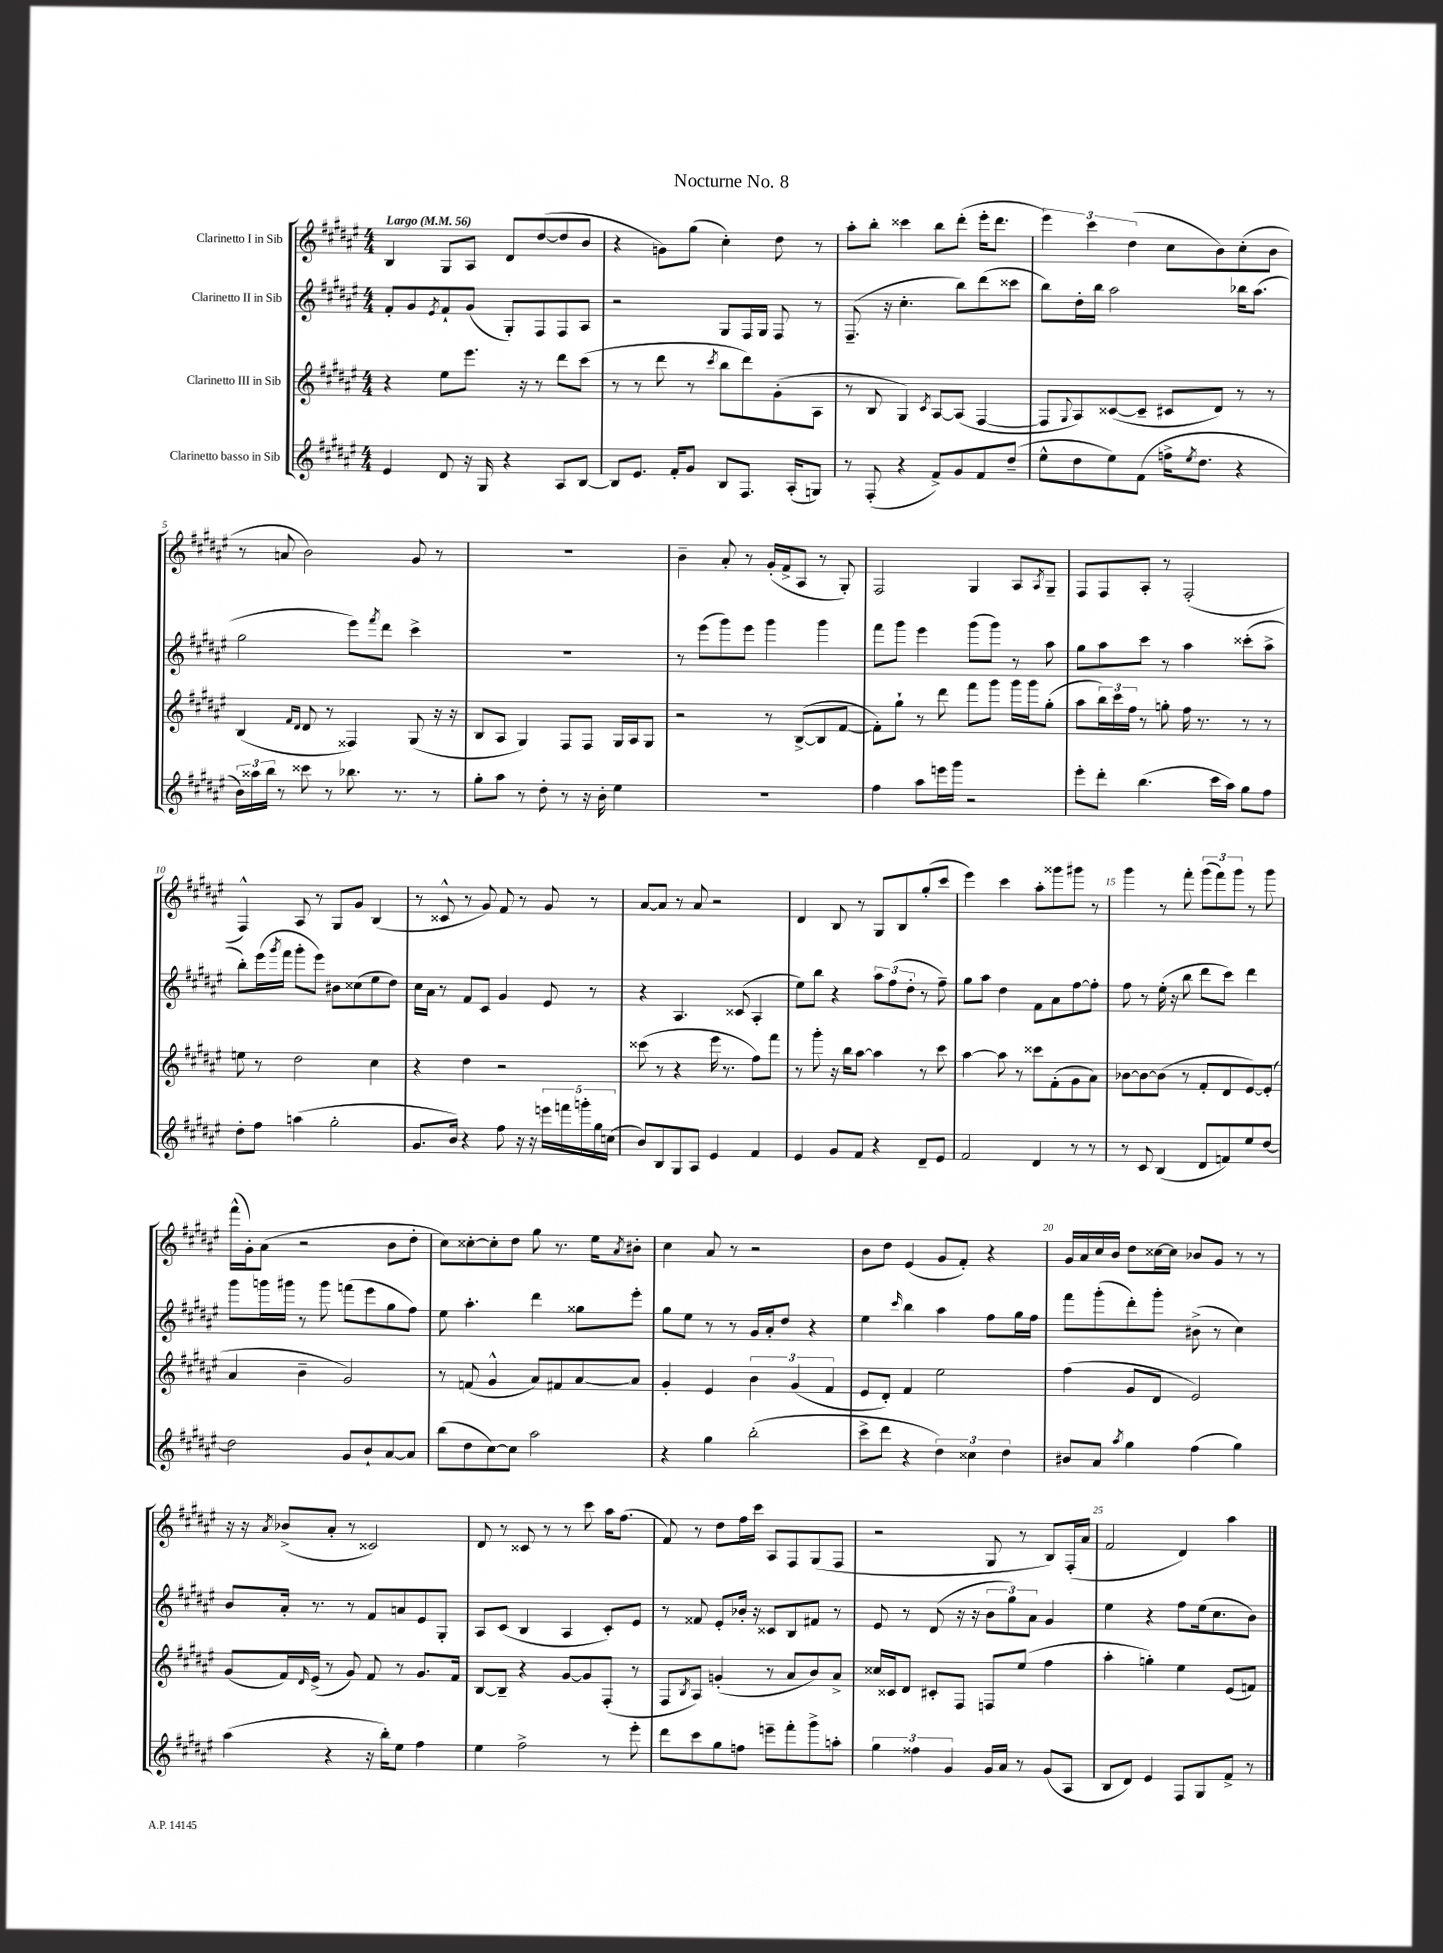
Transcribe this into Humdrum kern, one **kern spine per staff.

**kern	**kern	**kern	**kern
*staff4	*staff3	*staff2	*staff1
*clefG2	*clefG2	*clefG2	*clefG2
*k[f#c#g#d#a#e#]	*k[f#c#g#d#a#e#]	*k[f#c#g#d#a#e#]	*k[f#c#g#d#a#e#]
*M4/4	*M4/4	*M4/4	*M4/4
*MM56	*MM56	*MM56	*MM56
4e#/	4r	8f#'/L	4B/
.	.	8g#/	.
.	.	8qe#/	.
8d#/	8ee#\L	8f#`/	8G#/L
16r	8.eee#\J	(8g#/J	8A#/J
16G#/	.	.	.
4r	.	8G#'/L)	8d#/L
.	16r	.	.
.	8r	8F#/	([8dd#/
8A#/L	8ddd#\L	8F#/	8dd#/]
[8B/J	(8ccc#\J	8A#/J	8b/J
=	=	=	=
8B/]L	8r	2r	4r
8.e#/J	8r	.	.
.	8ddd#\	.	8g\L)
16f#'/LK	.	.	.
8g#/J	8r	.	(8gg#\J
.	8qccc#/	.	.
8B/L	8bb\L	8G#/L	4cc#'\)
8.F#/J	8ddd#\)	16F#/L	.
.	.	16G#/JJ	.
.	(8g#'\	8F#/	8dd#\
(16A#'/LK	.	.	.
8G/J)	8A#\J	8r	8r
=	=	=	=
8r	8r	(8.F#~/	8aa#'\L
(8F#'/	8B/	.	8bb'\J
.	.	16r	.
4r	4G#/)	4.cc#'\	4ccc##\
.	8qc#/	.	.
8f#^/L)	[8A#/L	.	8bb\L
8g#/	(8A#/]J	8bb\L)	(8ddd#'\J
8f#/	[4F#/	(8ddd#\	16eee#'\LK
.	.	.	8.ddd#\J
(8dd#~/J	.	8ccc##\J	.
=	=	=	=
8ee#^^\L	8F#/]L	8bb\L)	6eee#\)
.	8qqG#/	.	.
8dd#\	8A#/)	16dd#'\L	.
.	.	.	6ccc#\
.	.	16bb\JJ	.
8ee#\)	([8c##/	2aa#\	.
.	.	.	(6dd#\
(8f#\J	8c##~/]J	.	.
16ff^\LK	8c#/L	.	8cc#\L
8qee#/	.	.	.
8.dd#\J	.	.	.
.	8d#/J)	.	8b\)
4r	8r	16bb-\LK	(8cc#'\
.	.	(8.aa#\J	.
.	8r	.	8b\J
=	=	=	=
24b\LL)	(4B/	2gg#\	8r
24aa##\	.	.	.
24bb\JJ	.	.	.
8r	.	.	8a/
.	16qqf#/LL	.	.
.	16qqd#/JJ	.	.
8ccc##\	8d#/	.	2b\)
8r	8r	.	.
8.bb-\	4F##/)	8eee#\L)	.
.	.	8qfff#/	.
.	.	8ddd#\J	.
8.r	.	.	.
.	(8G#/	4ccc#^\	8g#/
8r	16r	.	8r
.	16r	.	.
=	=	=	=
8gg#'\L	8B/L	1r	1r
8aa#\J	8A#/J	.	.
8r	4G#/)	.	.
8dd#'\	.	.	.
8r	8F#/L	.	.
16r	8F#/J	.	.
16b'\	.	.	.
4ee#\	16G#/LL	.	.
.	16A#/J	.	.
.	8G#/J	.	.
=	=	=	=
1r	2r	8r	4b~\
.	.	(8eee#\L	.
.	.	8ggg#\)	8a#'/
.	.	8eee#\J	8r
.	8r	4ggg#\	(16g#'/LL
.	.	.	16f#^/J
.	([8B^/L	.	8A#/J
.	8B/]	4ggg#\	8r
.	[8f#/J	.	8G#'/)
=	=	=	=
4ff#\	8f#'\]L)	8fff#\L	2F#/
.	8gg#`\J	8ggg#\J	.
8aa#\L	8r	4eee#\	.
16eee\L	8ddd#\	.	.
16ggg#\JJ	.	.	.
2r	8fff#\L	(8ggg#\L	4G#/
.	8ggg#\J	8ggg#\J)	.
.	16ggg#\LL	8r	8A#/L
.	16ggg#\J	.	.
.	.	.	8qA#/
.	(8gg#'\J	8aa#\	8G#~/J
=	=	=	=
8eee#'\L	8aa#\L	8gg#\L	8F#/L
8ddd#'\J	24bb\L)	8aa#\	8F#/
.	24ccc#\	.	.
.	24ff#\JJ	.	.
(4.bb\	8r	8ccc#\J	8A#'/J
.	8gg'\	8r	8r
.	16ff#\	4aa#\	(2F#'/
.	8.r	.	.
16ccc#\LL	.	.	.
16aa#\JJ)	.	.	.
8gg#\L	8r	(8ccc##'\L	.
8ff#\J	8r	8aa#^\J	.
=	=	=	=
8dd#'\L	8ee\	8bb'\L)	4F#^^/)
8ff#\J	8r	(16eee#\L	.
.	.	8qggg#/	.
.	.	16fff#\JJ	.
(4aa\	2dd#\	8ggg#'\L	8A#/
.	.	8eee#\J)	8r
2gg#'\	.	8b#\L	8G#/L
.	.	(8cc##\	8g#/J
.	4cc#\	8ee#\	(4B/
.	.	8dd#\J)	.
=	=	=	=
8.g#/L	4r	16cc#\LL	8r
.	.	16a#\JJ	.
.	.	8r	8c##^^/
16b/Jk)	.	.	.
4r	4dd#\	8f#/L	8r
.	.	8c#/J	8g#/)
8ff#\	2r	4g#/	8f#/
16r	.	.	8r
16r	.	.	.
20eee\LL	.	8e#/	8g#/
20fff\	.	.	.
20ggg'\	.	.	.
.	.	8r	8r
20gg#\	.	.	.
(20cc\JJ	.	.	.
=	=	=	=
8b/L)	(8ccc##\	4r	[8a#/L
8B/	8r	.	8a#/]J
8G#/	4r	4.A#/	8r
8A#/J	.	.	8a#/
4e#/	16eee#\	.	2r
.	8.r	.	.
.	.	(8c##/	.
4f#/	8ff#\L)	4A#'/	.
.	8fff#\J	.	.
=	=	=	=
4e#/	8r	8ee#\L)	4d#/
.	8ggg#'\	8bb\J	.
8g#/L	16r	4r	8B/
.	16bb\LK	.	.
8f#/J	[8aa#\J	.	8r
4r	4aa#\]	12aa#\L	8G#/L
.	.	(12ff#\	.
.	.	.	8B/
.	.	12dd#'\J	.
8d#~/L	8r	8r	(8gg#'/
8e#/J	8ccc#\	8ff#~\)	8ccc#/J
=	=	=	=
2f#/	[4aa#\	8gg#\L	4eee#\)
.	.	8aa#\J	.
.	8aa#\]	4dd#\	4ccc#\
.	8r	.	.
4d#/	8ccc##\L	8f#\L	8aa#'\L
.	(8f#'\	8a#\	8ggg##\
8r	8g#\	[8ff#\	8ggg#\J
8r	8a#\J)	8ff#'\]J	8r
=	=	=	=
8r	[8b-\L	8ff#\	4ggg#\
8c#/	8b-\_	8r	.
(4B/	(8b-\]J	(16ee#'\	8r
.	.	16r	.
.	8r	8bb\	8fff#'\
8d#/L	8f#'/L	8ddd#\L	(12ggg#\L
.	.	.	12fff#\)
8f/)	8d#/	8ccc#\J)	.
.	.	.	12ggg#\J
8ee#/	[8e#/)	4ddd#\	8r
[8dd#/J	(8e#'/]J	.	8ggg#\
=	=	=	=
2dd#\]	4a#/	8ggg#\L	(16fff#^^\LL
.	.	.	16g#'\J)
.	.	16ggg\L	(8a#\J
.	.	16ggg#\JJ	.
.	4b~\	8r	2r
.	.	8ggg#\	.
8g#/L	2g#/)	(8fff\L	.
8b`/	.	8eee#\	.
[8a#/	.	8gg#\	8b\L
8a#/]J	.	8ff#\J)	8dd#'\J
=	=	=	=
(8bb\L	8r	8ee#\	8cc#\L)
8dd#\	(8f/	4.aa#'\	[8cc##'\
[8cc#\)	4g#^^/	.	8cc##'\]
8cc#\]J	.	.	8dd#\J
2aa#\	8a#/L)	4ddd#\	8gg#\
.	8f#/	.	8.r
.	[8a#/	8gg##\L	.
.	.	.	16ee#\LK
.	.	.	8qa#/
.	8a#/]J	8eee#'\J	8b#'\J
=	=	=	=
4r	4g#'/	8gg#\L	4cc#\
.	.	8ee#\J	.
4gg#\	4e#/	8r	8a#/
.	.	8r	8r
(2bb'\	6b\	16g#/LL	2r
.	.	16a#'/J	.
.	.	8dd#/J	.
.	(6g#/	.	.
.	.	4r	.
.	6f#/	.	.
=	=	=	=
8ccc#^\L	8e#/L	4ee#\	8b\L
8ddd#\J	8d#'/J)	.	8dd#\J
.	.	16qqccc#/	.
4r	4f#/	4bb\	(4e#/
6dd#\)	2ee#\	4aa#\	8g#/L
.	.	.	8f#'/J)
6cc##\	.	.	.
.	.	8ff#\L	4r
6dd#\	.	.	.
.	.	16gg#\L	.
.	.	16ff#\JJ	.
=	=	=	=
8b#/L	(4ff#\	8fff#\L	16g#/LL
.	.	.	16a#/
8a#/J	.	(8ggg#'\	16cc#/
.	.	.	16b/JJ
8qaa#/	.	.	.
4gg#\	8g#/L	8ddd#'\)	8dd#\L
.	8d#/J	8ggg#'\J	[16cc##\L
.	.	.	16cc##\]JJ
(4ff#\	2e#/)	(8b#^\	8b-/L
.	.	8r	8g#/J
4gg#\)	.	4cc#\)	8r
.	.	.	8r
=	=	=	=
(4aa#\	(8g#/L	8b/L	16r
.	.	.	16r
.	.	.	8qa#/
.	16f#/L)	16a#'/Jk	(8b-^/L
.	16qqd#/	.	.
.	(16e#^/JJ	8.r	.
4r	8r	.	8a#'/J
.	8g#/)	8r	8r
16r	8f#/	8f#/L	2c##/)
16bb'\LK)	.	.	.
8ee#\J	8r	8a/	.
4ff#\	8.g#/L	8e#/	.
.	.	8G#'/J	.
.	16f#/Jk	.	.
=	=	=	=
4ee#\	[8B/L	8A#/L	8d#/
.	8B~/]J	(8c#/J	8r
2ff#^\	4r	4B/	8c##/
.	.	.	8r
.	[8g#/L	4A#/	8r
.	8g#/]	.	8ccc#\
8r	(8F#'/J	8c#'/L)	16aa#\LK
.	.	.	(8.ff#\J
8eee#'\	8r	8e#/J	.
=	=	=	=
8ddd#\L	8F#/L	8r	8f#/)
.	8qB/	.	.
8ccc#\	8A#/J)	8f##/	8r
8gg#\	(4g'/	8e#'/L	8dd#\L
8ff\J	.	16b-'/Jk	16ff#\L
.	.	16r	16ccc#\JJ
8eee~\L	8r	8c##/L	8A#/L
8fff#'\	8a#/L	8B/	8F#/
8ggg#^\	8b/)	8f#/J	(8G#/
8aa'\J	8a#^/J	8r	8F#/J
=	=	=	=
6gg#\	16cc##/LL	8e#/	2r
.	16c##/J	.	.
.	8d#/J	8r	.
6ff##\	.	.	.
.	8c#'/L	(8d#/	.
6g#/	.	.	.
.	8F#/J	16r	.
.	.	16r	.
16g#/LL	8F/L	12b\L	8G#/
16a#/JJ	.	.	.
.	.	12gg#\)	.
8r	(8ee#/J	.	8r
.	.	12a#\J	.
(8g#/L	4ff#\	4g#/	8B/L)
8A#/J	.	.	(16F#'/L
.	.	.	16a#/JJ
=	=	=	=
8B/L	4aa#'\	4ee#\	2f#/
8d#/J)	.	.	.
4e#/	4gg'\)	4r	.
8F#/L	4ee#\	8ff#\L	4d#/)
8G#/	.	(16ee#\k	.
.	.	8.cc#\	.
8f#^/J	(8e#/L	.	4aa#\
8r	8f/J)	8b\J)	.
==	==	==	==
*-	*-	*-	*-
